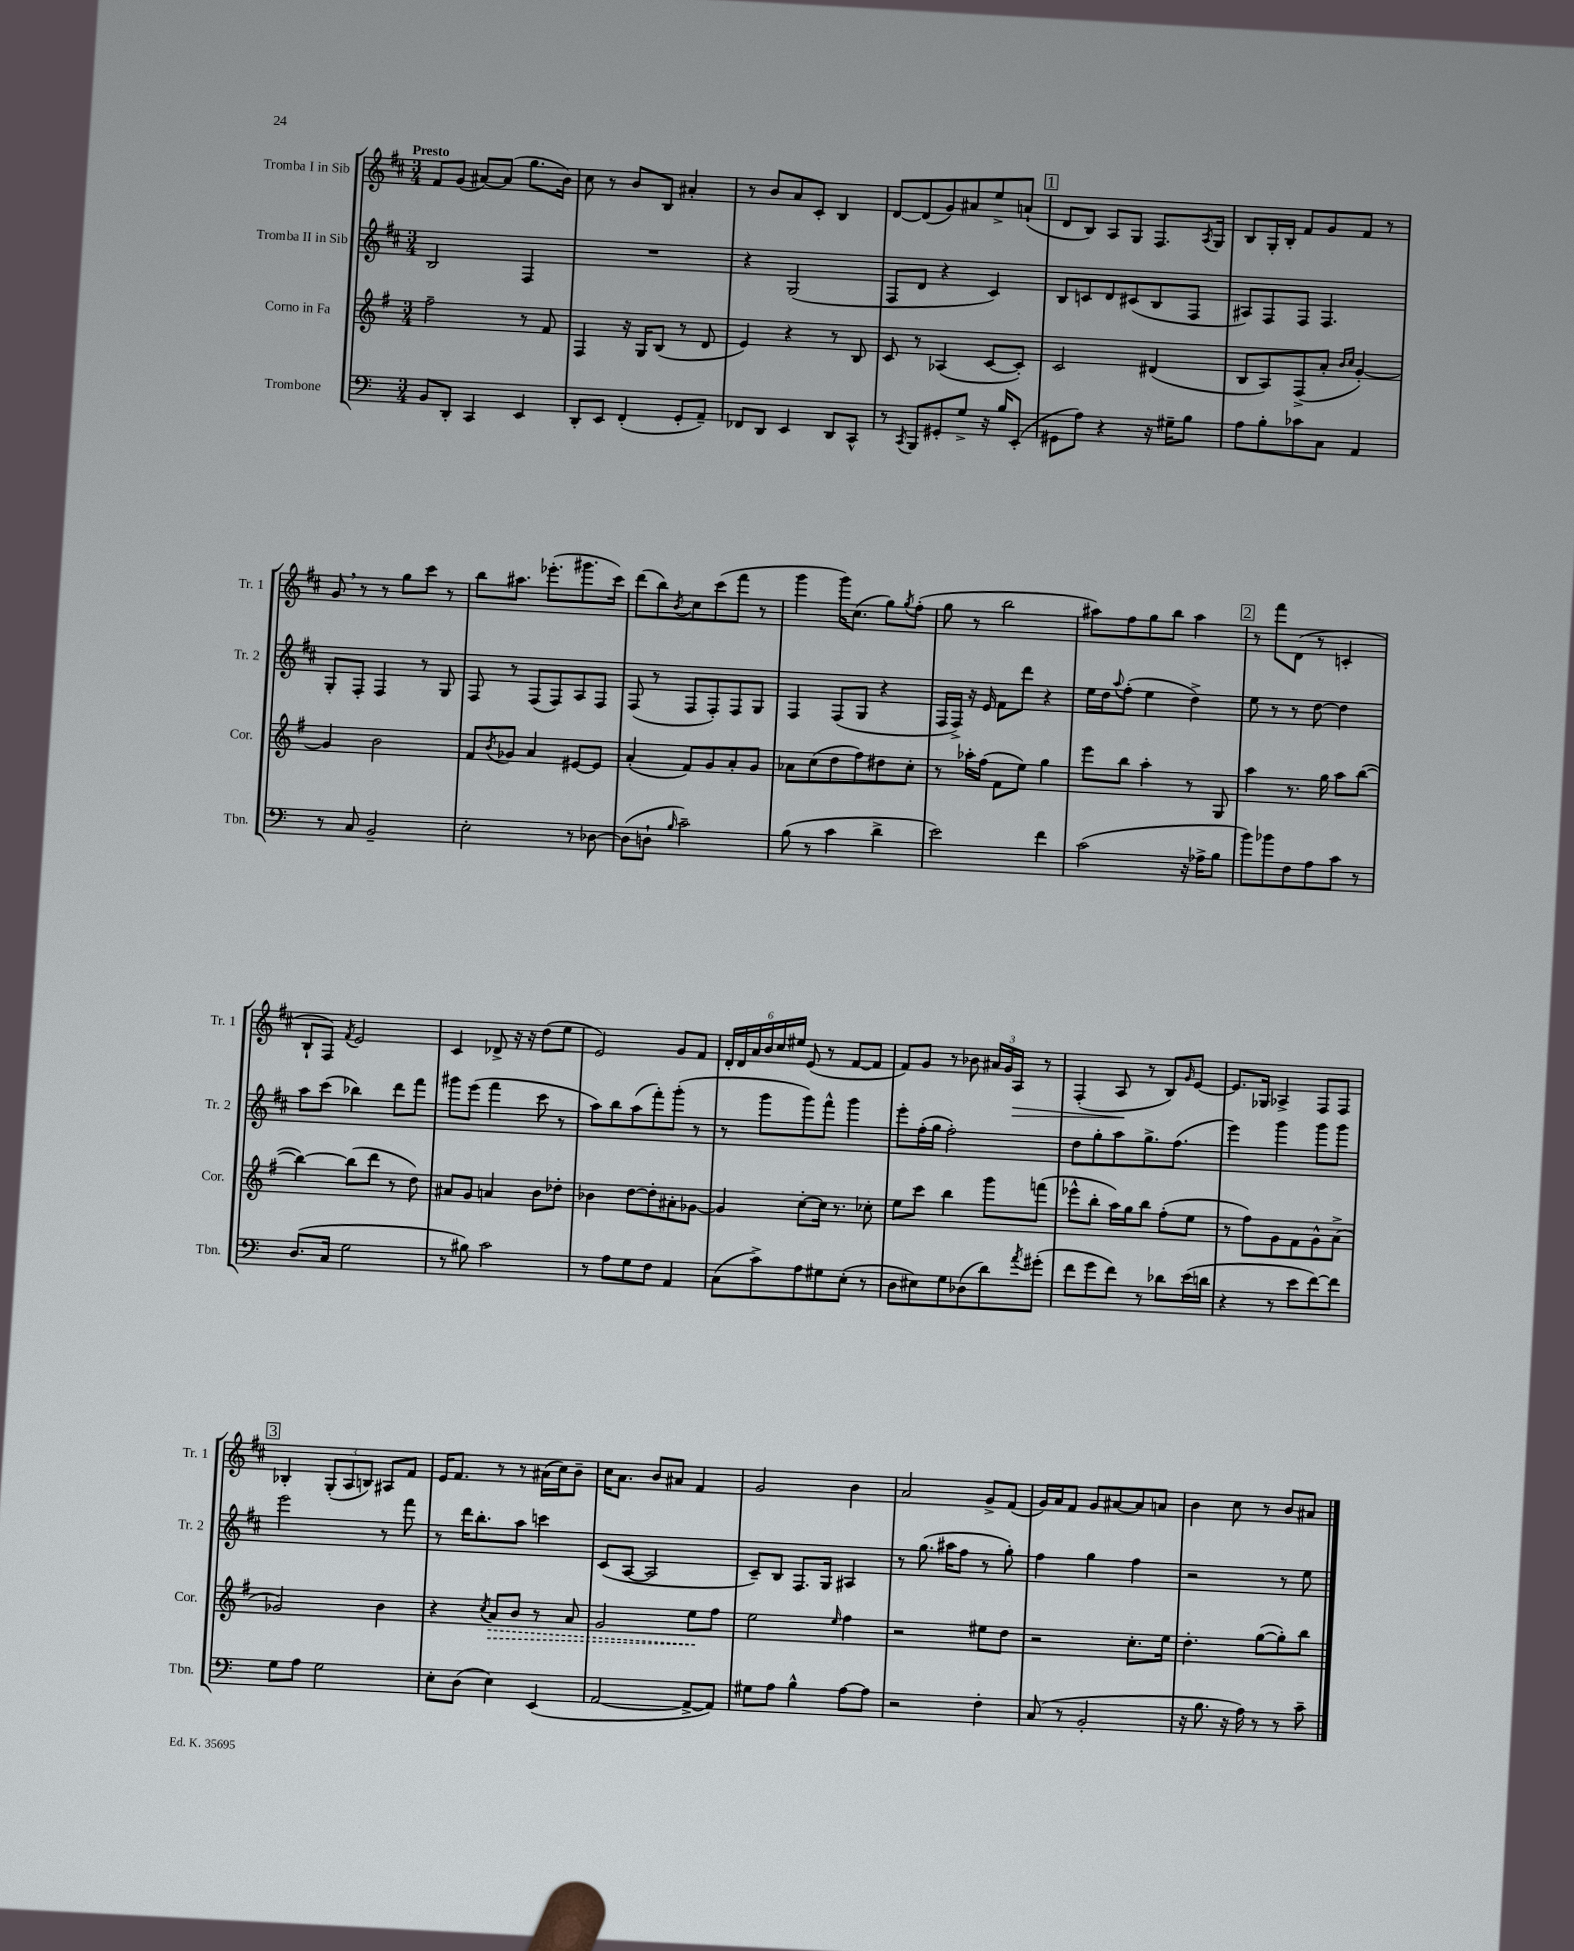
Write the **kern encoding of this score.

**kern	**kern	**dynam	**kern	**kern	**dynam
*part4	*part3	*part3	*part2	*part1	*part1
*staff4	*staff3	*staff3	*staff2	*staff1	*staff1
*I"Trombone	*I"Corno in Fa	*	*I"Tromba II in Sib	*I"Tromba I in Sib	*
*I'Tbn.	*I'Cor.	*	*I'Tr. 2	*I'Tr. 1	*
*clefF4	*clefG2	*	*clefG2	*clefG2	*
*k[]	*k[f#]	*	*k[f#c#]	*k[f#c#]	*
*M3/4	*M3/4	*	*M3/4	*M3/4	*
=1	=1	=1	=1	=1	=1
!	!	!	!	!LO:TX:a:B:t=Presto	!
8BB/L	2ff#~\	.	2B/	8f#/L	.
8DD'/J	.	.	.	(8g/J	.
4CC/	.	.	.	[8a#X/L)	.
.	.	.	.	(8a#/J]	.
4EE/	8r	.	4F#/	8.gg\L	.
.	8f#/	.	.	.	.
.	.	.	.	16b\Jk)	.
=2	=2	=2	=2	=2	=2
8DD'/L	4F#/	.	2.r	8cc#\	.
8EE/J	.	.	.	8r	.
(4FF'/	16r	.	.	8b/L	.
.	16G/KL	.	.	.	.
.	(8B/J	.	.	8B/J	.
8GG'/L	8r	.	.	4a#X'/	.
8AA~/J)	8d/	.	.	.	.
=3	=3	=3	=3	=3	=3
8FF-X/L	4e/)	.	4r	8r	.
8DD/J	.	.	.	8b/L	.
4EE/	4r	.	(2G/	8a/	.
.	.	.	.	8c#'/J	.
8DD/L	8r	.	.	4B/	.
8CC^^/J	8B/	.	.	.	.
=4	=4	=4	=4	=4	=4
8r	8c/	.	8F#/L	[8d/L	.
8qCC/	.	.	.	.	.
8BBB/L	8r	.	8d/J	(8d/]	.
8GG#X'/	(4A-X/	.	4r	8g/)	.
8G^/J	.	.	.	8a#X/	.
16r	[8c/L	.	4c#/)	8ee^/	.
16B/KL	.	.	.	.	.
(8EE'/J	8c'/J])	.	.	(8an`/J	.
!!LO:REH:place=s1:t=1
=5	=5	=5	=5	=5	=5
8GG#X\L	2c/	.	8B/L	8d/L	.
8A\J)	.	.	8cn/	8B/J)	.
4r	.	.	8d/	8A/L	.
.	.	.	(8c#X/	8G/J	.
16r	(4d#X/	.	8B/	8.F#/L	.
16G#X~\KL	.	.	.	.	.
8B\J	.	.	8F#/J	.	.
.	.	.	.	8qA/	.
.	.	.	.	16G/Jk	.
=6	=6	=6	=6	=6	=6
8A\L	8B/L	.	8A#X/L)	8B/L	.
8B'\	8A/)	.	8F#/	16G'/L	.
.	.	.	.	16B'/JJ	.
8c-X\	(8F#^/	.	8F#/J	8f#/L	.
8C\J	8a'/J	.	4.F#/	8g/	.
.	16qqb/LL	.	.	.	.
.	16qqcc/JJ	.	.	.	.
4AA/	[4g'/)	.	.	8f#/J	.
.	.	.	.	8r	.
!!LO:LB:g=z
=7	=7	=7	=7	=7	=7
8r	4g/]	.	8G'/L	8g,/	.
8C/	.	.	8F#'/J	8r	.
2BB~/	2b\	.	4F#/	8r	.
.	.	.	.	8gg\L	.
.	.	.	8r	8ccc#\J	.
.	.	.	8G/	8r	.
=8	=8	=8	=8	=8	=8
2E'\	8f#/L	.	8F#/	8bb\L	.
.	8qb/	.	.	.	.
.	8g-X/J	.	8r	8.aa#X\J	.
.	4a/	.	(8F#/L	.	.
.	.	.	.	(8.eee-X'\L	.
.	.	.	8F#/)	.	.
8r	[8e#X/L	.	8A/	8.ggg#X\	.
[8D-X\	8e#/J]	.	8F#/J	.	.
.	.	.	.	16ccc#\Jk)	.
=9	=9	=9	=9	=9	=9
(8D-\L]	(4a'/	.	(8F#/	(8ddd\L	.
8Dn`\J	.	.	8r	8bb\)	.
16qqB/	.	.	.	8qb/	.
2c~\)	8f#/L)	.	8F#/L	8cc#\	.
.	8g/	.	8F#'/)	(8ccc#\	.
.	8a'/	.	8F#/	8fff#\J	.
.	8g/J	.	8G/J	8r	.
=10	=10	=10	=10	=10	=10
(8B\	8a-X\L	.	4F#/	4ggg\	.
8r	(8cc\	.	.	.	.
4c\	8dd\	.	(8F#/L	16ggg\KL)	.
.	.	.	.	(8.cc#\J	.
.	8ff#\)	.	8G/J	.	.
4d^\	8dd#X\	.	4r	8gg\L)	.
.	.	.	.	8qgg/	.
.	8cc'\J	.	.	(8ff#'\J	.
=11	=11	=11	=11	=11	=11
2e\)	8r	.	16F#/LL	8gg\	.
.	.	.	16F#^/JJ)	.	.
.	16aa-X'\LL	.	16r	8r	.
.	(16ff#\JJ	.	16e/	.	.
.	8f#\L	.	8f#\L	2bb\	.
.	8ee\J)	.	8ddd\J	.	.
4f\	4gg\	.	4r	.	.
=12	=12	=12	=12	=12	=12
(2c\	8eee\L	.	16ee\LL	8aa#X\L)	.
.	.	.	16dd\J	.	.
.	.	.	8qqaa/	.	.
.	8bb\J	.	(8ff#'\J	8ff#\	.
.	4aa'\	.	4ee\	8gg\	.
.	.	.	.	8bb\J	.
16r	8r	.	4dd^\)	4aa#\	.
16A-X^\KL	.	.	.	.	.
8B\J	8G/	.	.	.	.
!!LO:REH:place=s1:t=2
=13	=13	=13	=13	=13	=13
8b\L)	4aa\	.	8ee\	8r	.
8b-X\	.	.	8r	8fff#\L	.
8F\	8.r	.	8r	(8d\J	.
8A\	.	.	[8dd\	8r	.
.	16gg\	.	.	.	.
8c\J	8aa\L	.	4dd\]	4cn'/	.
8r	([8bb\J	.	.	.	.
!!LO:LB:g=z
=14	=14	=14	=14	=14	=14
(8.D/L	4bb\_)	.	8aa\L	8B`/L	.
.	.	.	(8ccc#\J	8F#/J)	.
16C/Jk	.	.	.	.	.
.	.	.	.	8qf#/	.
2G\	(8bb\L]	.	4bb-X\)	2e/	.
.	8ddd\J	.	.	.	.
.	8r	.	8ddd\L	.	.
.	8dd\)	.	8fff#\J	.	.
=15	=15	=15	=15	=15	=15
8r	8a#X/L	.	8ggg#X\L	4c#/	.
8B#X\)	8g/J	.	(8eee\J	.	.
2c\	4an/	.	4fff#\	8d-X^/	.
.	.	.	.	16r	.
.	.	.	.	16r	.
.	8b\L	.	8ccc#\	(8dd\L	.
.	8dd-X'\J	.	8r	8ee\J	.
=16	=16	=16	=16	=16	=16
8r	4b-X\	.	8aa\L)	2e/)	.
8A\L	.	.	8bb\	.	.
8G\	[8dd\L	.	(8aa\	.	.
8F\J	8dd'\]	.	8fff#'\)	.	.
4AA/	8a#X'\	.	(8ggg'\J	8g/L	.
.	[8g-X\J	.	8r	8f#/J	.
=17	=17	=17	=17	=17	=17
(8C\L	4g-/]	.	8r	24d'/LL	.
.	.	.	.	24d/	.
.	.	.	.	24a/	.
8c^\)	.	.	8ggg\L	24b/	.
.	.	.	.	24cc#/	.
.	.	.	.	24ee#X/JJ	.
8A\	[8cc'\L	.	8ggg\)	(8e/	.
8G#X\	16cc\Jk]	.	8fff#^^\J	8r	.
.	8.r	.	.	.	.
(8E'\J	.	.	4ggg\	[8f#/L	.
8r	8cc-X'\	.	.	8f#/J]	.
=18	=18	=18	=18	=18	=18
8D\L	8ee\L	.	8eee'\L	8f#/L)	.
8E#X\)	8ccc\J	.	(16ff#'\L	8g/J	.
.	.	.	16gg\JJ	.	.
8G\	4bb\	.	2ff#'\)	8r	.
(8D-X\	.	.	.	8b-X\	.
8d\)	8ggg\L	.	.	24a#X/LL	.
.	.	.	.	24g/	.
!	!	!	!	!	!LO:HP:b
.	.	.	.	24A/JJ	>
8qa/	.	.	.	.	.
(8g#X'\J	(8fffn\J	.	.	8r	.
=19	=19	=19	=19	=19	=19
8f\L	8eee-X^^\L	.	8dd\L	(4F#'/	.
8g\	8bb'\J	.	8gg'\	.	.
8f\J)	16aa\LL)	.	8aa\	8A/	.
.	16gg\J	.	.	.	.
8r	8bb\J	.	8.gg^\	8r	]
8d-X\L	(8ff#'\L	.	.	8B/L)	.
.	.	.	(8.ff#\J	.	.
.	.	.	.	16qqg/	.
(16e\L	8ee\J	.	.	[8e/J	.
16dn\JJ	.	.	.	.	.
=20	=20	=20	=20	=20	=20
4r	8r	.	4eee\)	8.e/L]	.
.	8ff#\L)	.	.	.	.
.	.	.	.	16G-X/Jk	.
8r	8g\	.	4ggg\	4A-X^/	.
8e\L	8f#\	.	.	.	.
[8f\)	8g^^\	.	8ggg\L	8F#/L	.
8f\J]	(8a^\J	.	8ggg\J	8F#/J	.
!!LO:LB:g=z
!!LO:REH:place=s1:t=3
=21	=21	=21	=21	=21	=21
8G\L	2g-X/)	.	2eee\	4B-X'/	.
8A\J	.	.	.	.	.
2G\	.	.	.	(12G'/L	.
.	.	.	.	12A/	.
.	.	.	.	12Bn/J)	.
.	4b\	.	8r	8A#X/L	.
.	.	.	8fff#\	8f#/J	.
=22	=22	=22	=22	=22	=22
8E'\L	4r	.	8r	16e/KL	.
.	.	.	.	8.f#/J	.
(8D\J	.	.	16ddd\KL	.	.
.	.	.	8.bb'\	.	.
.	8qcc/	.	.	.	.
!	!	!LO:HP:b	!	!	!
4E\)	8a/L	>	.	8r	.
.	8b/J	.	8aa\J	8r	.
(4EE/	8r	.	4cccn\	(16a#X\LL	.
.	.	.	.	16cc#\J)	.
.	8a/	.	.	8b~\J	.
=23	=23	=23	=23	=23	=23
[2AA/	2g/	.	(8c#/L	16cc#\KL	.
.	.	.	.	8.a\J	.
.	.	.	[8A/J	.	.
.	.	.	2A/]	8b/L	.
.	.	.	.	8a#X/J	.
8AA^/L_	8ee\L	.	.	4f#/	.
8AA/J])	8ff#\J	]	.	.	.
=24	=24	=24	=24	=24	=24
8G#X\L	2ee\	.	8c#~/L)	2g/	.
8A\J	.	.	8B/J	.	.
4B^^\	.	.	8.F#/L	.	.
.	.	.	16G/Jk	.	.
.	16qqee/	.	.	.	.
[8A\L	4ff#\	.	4A#X/	4b\	.
8A\J]	.	.	.	.	.
=25	=25	=25	=25	=25	=25
2r	2r	.	8r	2a/	.
.	.	.	(8.gg\	.	.
.	.	.	16aa#X\KL	.	.
.	.	.	8ff#\J	.	.
4F'\	8ee#X\L	.	8r	8g^/L	.
.	8dd\J	.	8gg'\)	(8f#/J	.
=26	=26	=26	=26	=26	=26
(8C/	2r	.	4ff#\	16g/LL)	.
.	.	.	.	16a/J	.
8r	.	.	.	8f#/J	.
2BB'/	.	.	4gg\	8g/L	.
.	.	.	.	[8a#X/	.
.	8.cc'\L	.	4ff#\	8a#/]	.
.	.	.	.	8an/J	.
.	16ee\Jk	.	.	.	.
=27	=27	=27	=27	=27	=27
16r	4.dd'\	.	2r	4b\	.
8.B\	.	.	.	.	.
16r	.	.	.	8cc#\	.
16A\)	.	.	.	.	.
8r	([8gg\L	.	.	8r	.
8r	8gg'\])	.	8r	8b/L	.
8c~\	8bb\J	.	8ee\	8a#X/J	.
==	==	==	==	==	==
*-	*-	*-	*-	*-	*-
